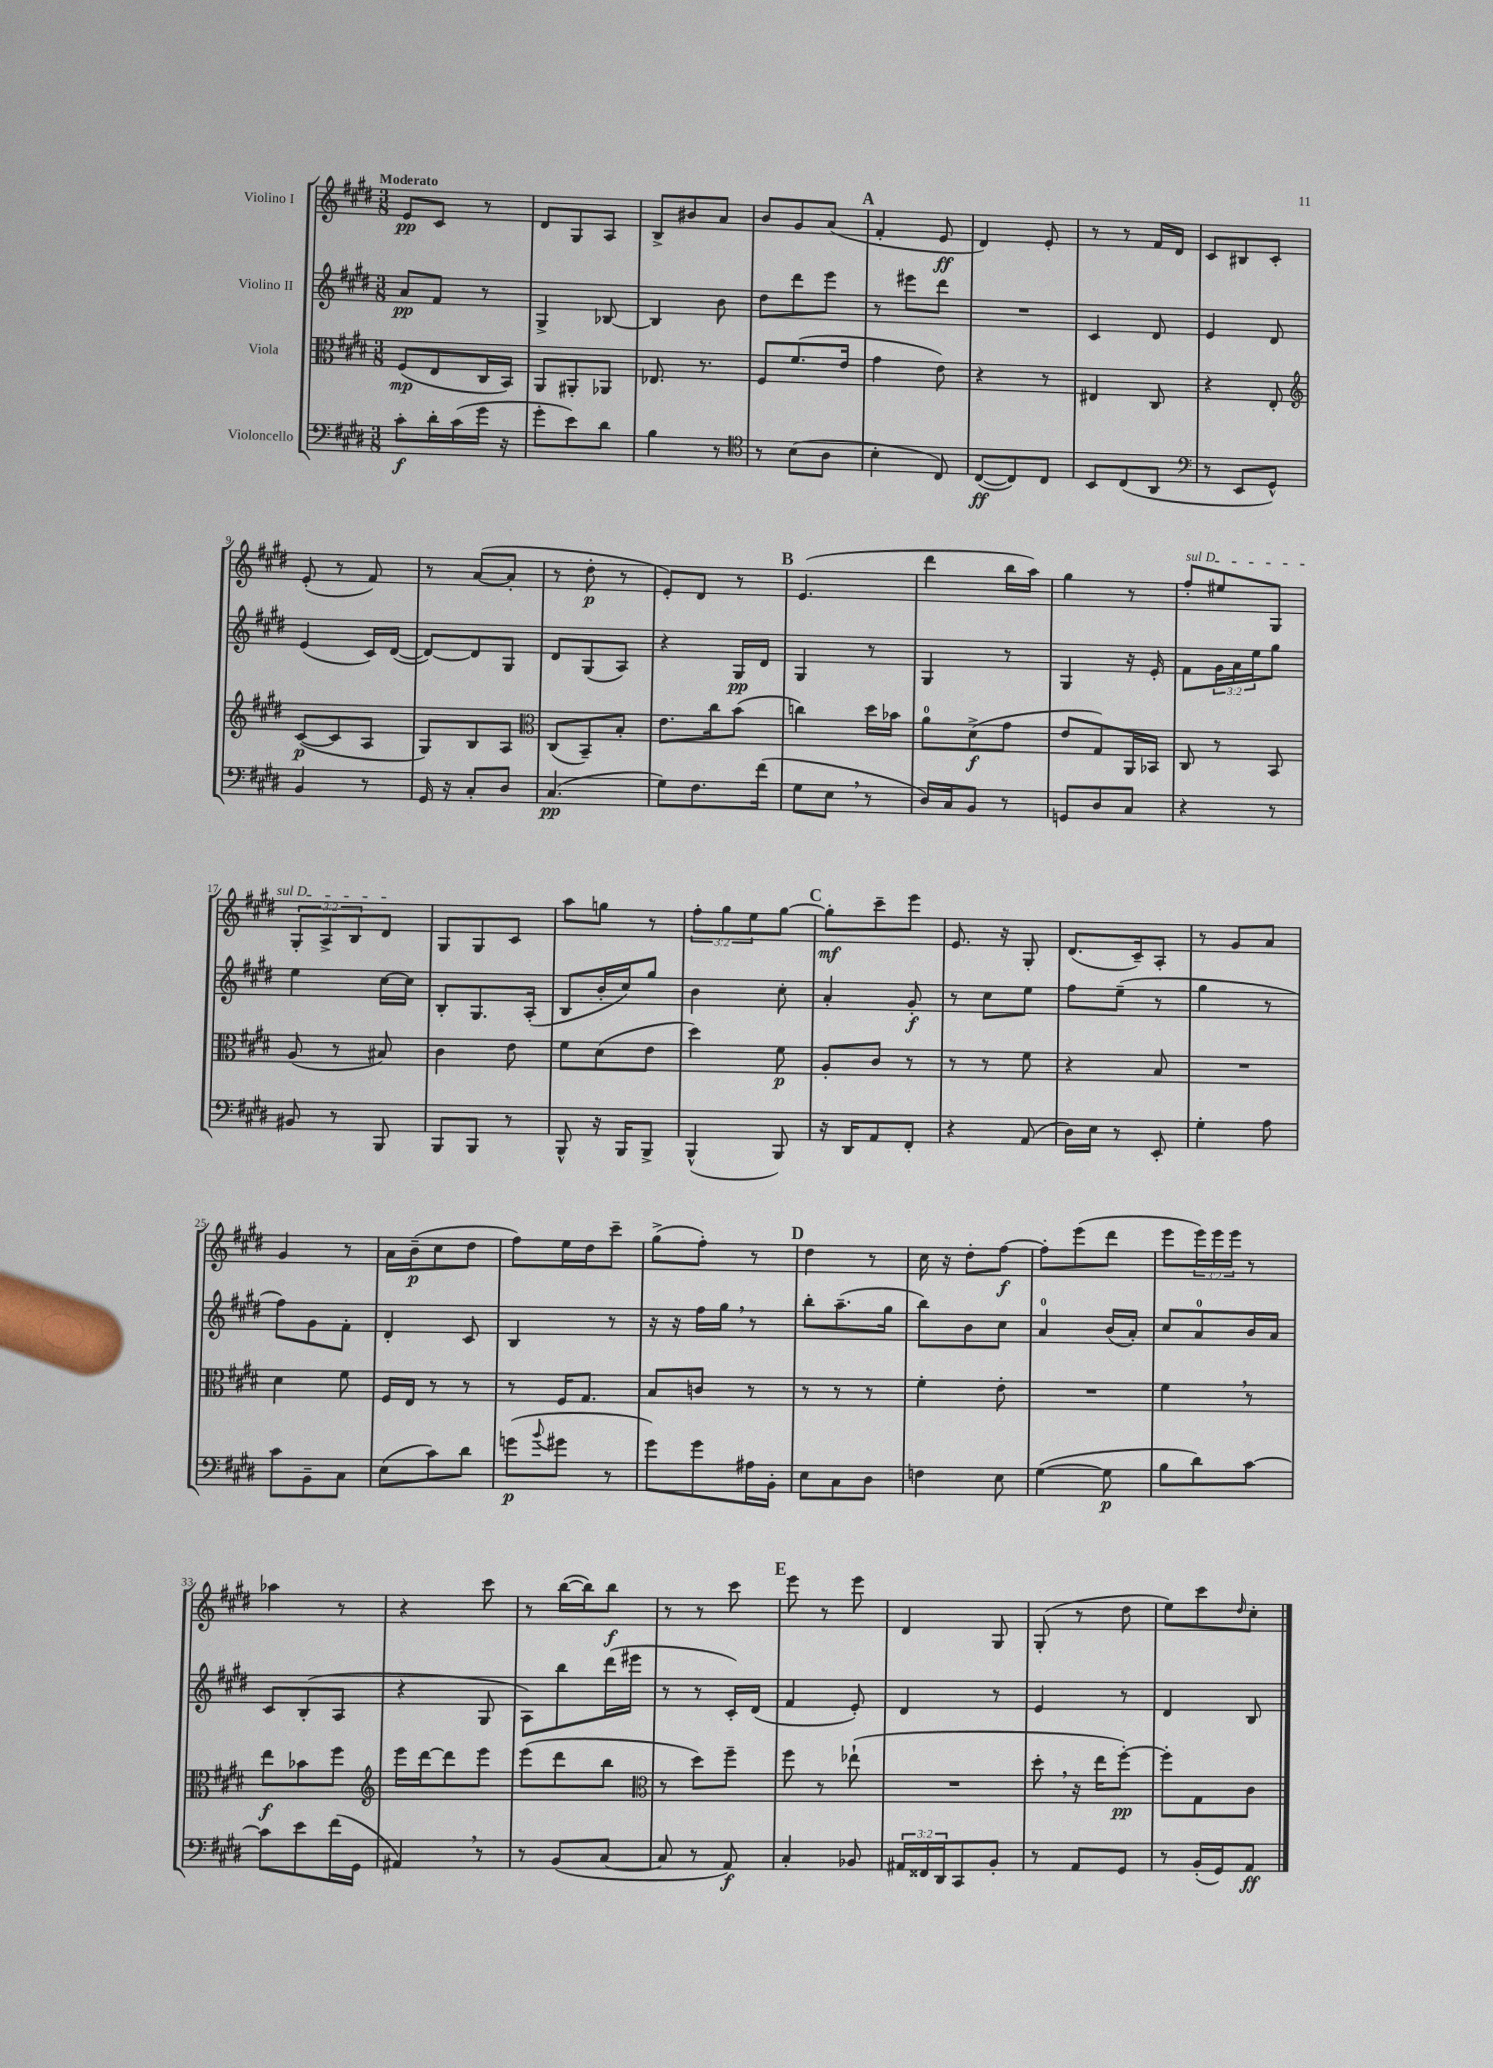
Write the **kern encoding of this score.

**kern	**kern	**kern	**kern
*staff4	*staff3	*staff2	*staff1
*clefF4	*clefC3	*clefG2	*clefG2
*k[f#c#g#d#]	*k[f#c#g#d#]	*k[f#c#g#d#]	*k[f#c#g#d#]
*M3/8	*M3/8	*M3/8	*M3/8
8c#'	(8F#	8a	8e
16d#'	8E	8f#	8c#
(16c#	.	.	.
16g#	16C#	8r	8r
16r	16BB)	.	.
=	=	=	=
8g#'	8AA	4G#^	8d#
8e)	8AA#'	.	8G#
8d#	8AA-	[8B-	8A
=	=	=	=
4B	8.E-	4B-]	8B^
.	.	.	8b#
.	8.r	.	.
8r	.	8b	8a
=	=	=	=
*clefC4	*	*	*
8r	8F#	8dd#	8b
(8B	(8.f#	8ddd#	8g#
8A	.	8eee	(8a
.	16e	.	.
=	=	=	=
4B'	4g#	8r	4f#'
.	.	8eee#	.
8C#)	8e)	8ddd#	8e
=	=	=	=
([8C#	4r	4.r	4d#)
8C#])	.	.	.
8C#	8r	.	8e'
=	=	=	=
8BB	4E#	4c#	8r
(8C#	.	.	8r
8AA	8C#	8d#	16f#
.	.	.	16d#
=	=	=	=
*clefF4	*	*	*
8r	4r	4e	8c#
8EE	.	.	8B#
8GG#^^)	8E'	8d#	8c#'
=	=	=	=
*	*clefG2	*	*
4BB	([8c#	(4e	(8e'
.	8c#]	.	8r
8r	8A	16c#)	8f#)
.	.	([16d#	.
=	=	=	=
16GG#	8G#)	8d#_)	8r
16r	.	.	.
8C#'	8B	8d#]	([8a
8D#	8A	8G#	8a']
=	=	=	=
*	*clefC3	*	*
(4.C#	(8C#	8d#	8r
.	8BB~)	(8G#	8dd#'
.	8B'	8A)	8r
=	=	=	=
8G#)	8.e	4r	8e')
8.F#	.	.	8d#
.	16cc#	.	.
.	(8b	16G#	8r
(16f#	.	16d#	.
=	=	=	=
8G#	4cc)	4G#	(4.e
8E	.	.	.
8r	16dd#	8r	.
.	16b-	.	.
=	=	=	=
16D#)	8a	4G#	4ddd#
16C#	.	.	.
8BB	(8d#^	.	.
8r	8g#	8r	16bb
.	.	.	16aa)
=	=	=	=
8GG	8e	4G#	4gg#
8D#	8G#)	.	.
8C#	16AA	16r	8r
.	16BB-	16e'	.
=	=	=	=
4r	8C#	8f#	8ff#'
.	8r	24g#	8ee#
.	.	24a	.
.	.	24ee	.
8r	8BB	8gg#	8G#
=	=	=	=
8BB#	(8A	4ee	12G#'
.	.	.	12A^
8r	8r	.	.
.	.	.	12B
8BBB	8B#)	[16cc#	8d#
.	.	16cc#]	.
=	=	=	=
8BBB	4c#	8B'	8G#
8BBB	.	8.G#	8G#
8r	8e	.	8c#
.	.	(16A'	.
=	=	=	=
8BBB^^	8f#	8B	8aa
16r	(8d#	16b'	8gg
16BBB	.	16cc#)	.
8BBB^	8e	8gg#	8r
=	=	=	=
(4BBB^^	4dd#)	4b	12ff#'
.	.	.	12gg#
.	.	.	12ee
8BBB)	8f#	8cc#'	[8gg#
=	=	=	=
16r	8A'	4a'	8gg#']
16DD#	.	.	.
8AA	8c#	.	8ccc#~
8FF#'	8r	8g#'	8eee
=	=	=	=
4r	8r	8r	8.e
.	8r	8cc#	.
.	.	.	16r
(8AA	8f#	8ee	8G#'
=	=	=	=
16D#)	4r	8ff#	(8.d#
16E	.	.	.
8r	.	(8ee~	.
.	.	.	16c#~)
8EE'	8B	8r	8A'
=	=	=	=
4G#'	4.r	4gg#	8r
.	.	.	8g#
8A	.	8r	8a
=	=	=	=
8c#	4d#	8ff#)	4g#
8BB~	.	8g#	.
8C#	8f#	8f#'	8r
=	=	=	=
(8E	16F#	4d#'	16a
.	16E	.	(16b~
8c#)	8r	.	8cc#
8d#	8r	8c#	8dd#
=	=	=	=
(8g	8r	4B	8ff#)
8qqb	.	.	.
8g#	16F#	.	16ee
.	8.G#	.	16dd#
8r	.	8r	8ccc#~
=	=	=	=
8g#)	8B	16r	(8gg#^
.	.	16r	.
8g#	8c	16ff#	8ff#')
.	.	16gg#	.
16A#	8r	8r	8r
16BB'	.	.	.
=	=	=	=
8E	8r	8bb'	4dd#
8C#	8r	(8.aa~	.
8D#	8r	.	8r
.	.	16gg#	.
=	=	=	=
4F	4f#'	8bb)	16cc#
.	.	.	16r
.	.	8b	8dd#'
8E	8e'	8cc#	[8ff#
=	=	=	=
([4G#	4.r	4a	8ff#']
.	.	.	(8eee
8G#]	.	(16b	8ddd#
.	.	16a')	.
=	=	=	=
8B	4f#	8cc#	8eee
8d#)	.	8a	24eee)
.	.	.	24eee
.	.	.	24eee
[8c#	8r	16b	8r
.	.	16a	.
=	=	=	=
8c#]	8ee	8c#	4aa-
8e	8b-	(8B'	.
(16f#	8ff#	8A	8r
16GG#	.	.	.
=	=	=	=
*	*clefG2	*	*
4AA#)	16eee	4r	4r
.	[16ddd#	.	.
.	8ddd#]	.	.
8r	8eee	8G#	8ccc#
=	=	=	=
8r	(8eee	8A)	8r
(8BB	8ddd#	8bb	([16bb
.	.	.	16bb])
[8C#	8bb	(16ddd#	8bb
.	.	16eee#	.
=	=	=	=
*	*clefC3	*	*
8C#]	8r	8r	8r
8r	8dd#)	8r	8r
8AA)	8ff#~	16c#')	8ccc#
.	.	(16d#	.
=	=	=	=
4C#'	8ff#	4f#	8eee
.	8r	.	8r
8BB-	(8ee-`	8e')	8eee
=	=	=	=
24AA#	4.r	4d#	4d#
24FF##	.	.	.
24DD#	.	.	.
8CC#	.	.	.
8BB'	.	8r	8G#
=	=	=	=
8r	8dd#'	4e	(8G#'
8AA	16r	.	8r
.	16ee	.	.
8GG#	[8ff#')	8r	8dd#
=	=	=	=
8r	8ff#']	4d#	8ee)
(16BB'	8G#	.	8ccc#
16GG#)	.	.	.
.	.	.	16qqdd#
8AA	8c#	8B	8cc#'
==	==	==	==
*-	*-	*-	*-
